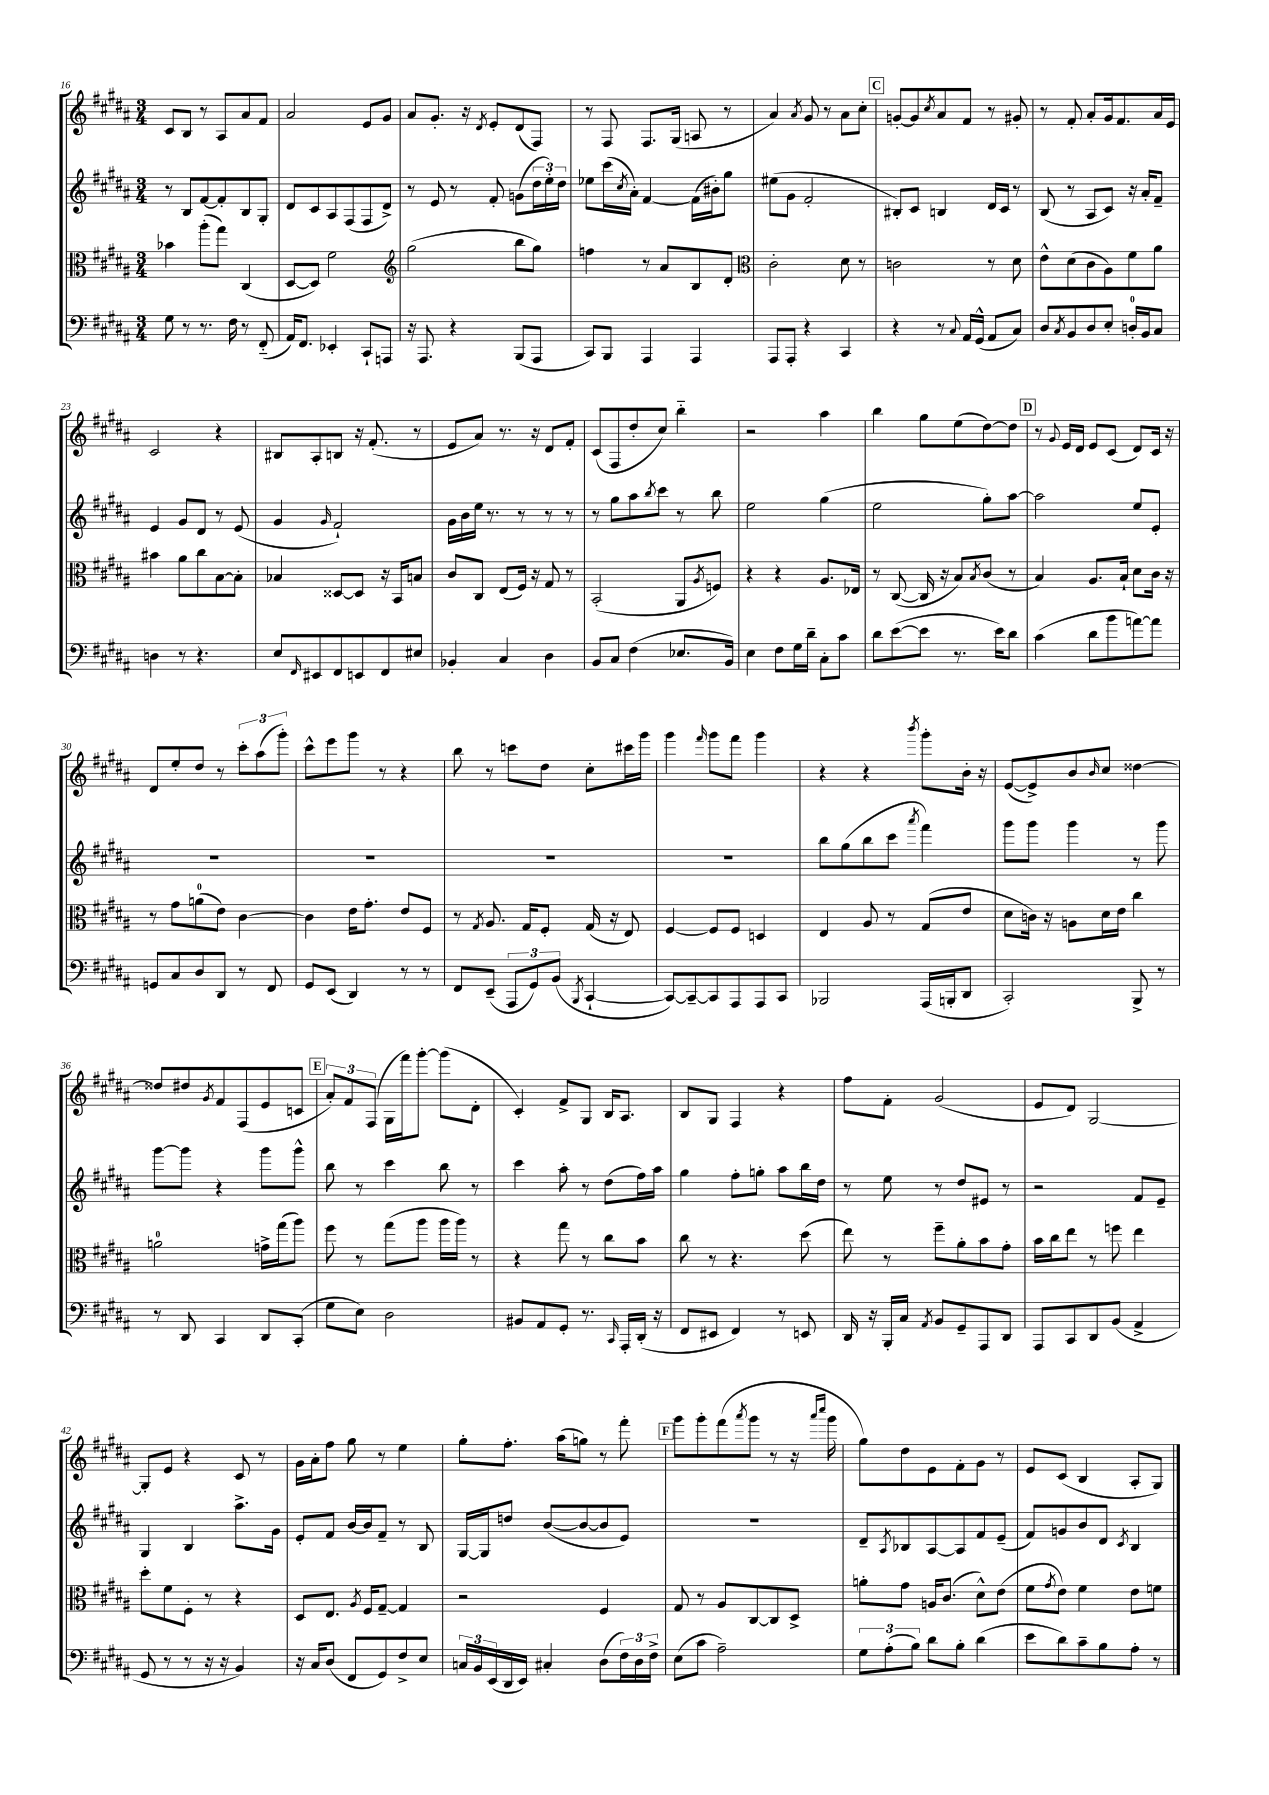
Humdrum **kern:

**kern	**kern	**kern	**kern
*staff4	*staff3	*staff2	*staff1
*clefF4	*clefC3	*clefG2	*clefG2
*k[f#c#g#d#a#]	*k[f#c#g#d#a#]	*k[f#c#g#d#a#]	*k[f#c#g#d#a#]
*M3/4	*M3/4	*M3/4	*M3/4
8G#	4b-	8r	8c#
8r	.	8B	8B
8.r	(8aa#'	[8f#	8r
.	8gg#)	8f#']	8A#
16F#	.	.	.
8r	(4C#	8B	8a#
(8FF#'~	.	8G#'	8f#
=	=	=	=
16AA#)	[8D#	8d#	2a#
8.FF#	.	.	.
.	8D#])	8c#	.
4EE-'	2f#	8A#	.
.	.	(8F#	.
8CC#`	.	8F#	8e
8AAA	.	8d#^)	8g#
=	=	=	=
*	*clefG2	*	*
16r	(2gg#	8r	8a#
8.AAA#	.	.	.
.	.	8e	8.g#'
4r	.	8r	.
.	.	.	16r
.	.	.	8qd#
.	.	8f#'	8e'
(8BBB	8bb	(8g	(8d#
8AAA#	8gg#)	24dd#	8F#)
.	.	24ee')	.
.	.	24dd#	.
=	=	=	=
8CC#)	4ff	8ee-	8r
8BBB	.	(16ccc#	8F#
.	.	8qcc#	.
.	.	16a#')	.
4AAA#	8r	[4f#	8.F#
.	8a#	.	.
.	.	.	(16G#
4AAA#	8B	(16f#]	8A
.	.	16b#')	.
.	8d#'	8gg#	8r
=	=	=	=
*	*clefC3	*	*
8AAA#	2c#'	(8ee#	4a#)
8AAA#'	.	8g#	.
.	.	.	8qa#
4r	.	2f#'	8g#
.	.	.	8r
4CC#	8d#	.	8a#
.	8r	.	8cc#'
=	=	=	=
4r	2c	8B#')	[8g'
.	.	8c#	8g]
.	.	.	8qcc#
8r	.	4B	8a#
8qqC#	.	.	.
16AA#	.	.	8f#
(16GG#^^	.	.	.
8AA#	8r	16d#	8r
.	.	16c#	.
8C#)	8d#	8r	8g#'
=	=	=	=
8D#	8e^^	(8B	8r
8qC#	.	.	.
8BB	(8d#	8r	8f#'
8D#	8c#	8A#	8a#'
8E'	8A#)	8c#)	16g#
.	.	.	8.f#
16D'	8f#	16r	.
16BB	.	16a#'	.
8C#	8a#	8f#~	16a#
.	.	.	16e
=	=	=	=
4D	4b#	4e	2c#
8r	8a#	8g#	.
4.r	8cc#	8d#	.
.	[8B	8r	4r
.	8B']	(8e	.
=	=	=	=
8E	4B-	4g#	8B#
16qqFF#	.	.	.
8EE#	.	.	8A#'
.	.	16qqg#	.
8FF#	[8D##	2f#`)	8B
8EE	8D##]	.	16r
.	.	.	(8.f#'
8FF#	16r	.	.
.	16BB	.	.
8E#	8B	.	8r
=	=	=	=
4BB-'	8c#	16g#	8e
.	.	16b	.
.	8C#	16ee	8a#)
.	.	8.r	.
4C#	(8E	.	8.r
.	16F#)	8r	.
.	16r	.	16r
4D#	8G#	8r	8d#
.	8r	8r	8f#'
=	=	=	=
8BB	(2BB'	8r	(8c#
8C#	.	8gg#	8F#
(4F#	.	8aa#	8dd#'
.	.	8qbb	.
.	.	8ccc#	8cc#)
8.E-	8AA#	8r	4bb'~
.	8qA#	.	.
.	8F)	8bb	.
16BB)	.	.	.
=	=	=	=
4E	4r	2ee	2r
8F#	4r	.	.
16G#	.	.	.
16d#~	.	.	.
8C#'	8.A#	(4gg#	4aa#
8c#	.	.	.
.	16E-	.	.
=	=	=	=
8d#	8r	2ee	4bb
([8e	([8C#	.	.
8e]	16C#]	.	8gg#
.	16r	.	.
8.r	8B)	.	(8ee
.	8qB	.	.
.	(8c#	8gg#')	[8dd#)
16e)	.	.	.
8d#	8r	[8aa#	8dd#]
=	=	=	=
(4c#	4B)	2aa#]	8r
.	.	.	8qqg#
.	.	.	16e
.	.	.	16d#
8d#	8.A#	.	8e
8b	.	.	(8c#
.	16B`	.	.
[8a)	8d#	8ee	8d#)
8a]	16c#	8e'	16c#
.	16r	.	16r
=	=	=	=
8GG	8r	2.r	8d#
8C#	8g#	.	8ee'
8D#	(8a	.	8dd#
8DD#	8e)	.	8r
8r	[4c#	.	12ccc#'
.	.	.	(12aa#
8FF#	.	.	.
.	.	.	12ggg#')
=	=	=	=
8GG#	4c#]	2.r	8ccc#^^
(8EE	.	.	8eee
4DD#)	16e	.	8ggg#
.	8.g#'	.	.
.	.	.	8r
8r	8e	.	4r
8r	8F#	.	.
=	=	=	=
8FF#	8r	2.r	8bb
.	8qG#	.	.
(8EE~	8.A#	.	8r
12AAA#	.	.	8ccc
.	16G#	.	.
12GG#)	.	.	.
.	8F#'	.	8dd#
(12BB	.	.	.
8qBBB	.	.	.
[4CC#`	(16G#	.	8cc#'
.	16r	.	.
.	8E)	.	16ccc#
.	.	.	16ggg#
=	=	=	=
8CC#_)	[4F#	2.r	4ggg#
8CC#~_	.	.	.
.	.	.	16qqfff#
8CC#]	8F#]	.	8ggg#
8AAA#	8F#	.	8fff#
8AAA#	4D	.	4ggg#
8CC#	.	.	.
=	=	=	=
2BBB-	4E	8bb	4r
.	.	(8gg#	.
.	8A#	8bb	4r
.	8r	8ccc#	.
.	.	8qaaa#	8qbbb
(16AAA#	(8G#	4fff#)	8ggg#'
16BBB'	.	.	.
8DD#	8e	.	16b'
.	.	.	16r
=	=	=	=
2CC#')	8d#	8ggg#	([8e
.	16c)	8ggg#	8e^])
.	16r	.	.
.	8A	4ggg#	8b
.	.	.	16qqb
.	16d#	.	8cc#
.	16e	.	.
8BBB^	4cc#	8r	[4dd##
8r	.	8ggg#	.
=	=	=	=
8r	2a	[8ggg#	8dd##]
8DD#	.	8ggg#]	8dd#
.	.	.	8qg#
4CC#	.	4r	8f#
.	.	.	(8F#
8DD#	16g^	8ggg#	8e
.	(16gg#	.	.
(8CC#'	8aa#)	8ggg#^^	8c
=	=	=	=
8G#	8ff#	8bb	12a#')
.	.	.	12f#
8E)	8r	8r	.
.	.	.	(12F#
2D#	(8gg#	4ccc#	16G#
.	.	.	16fff#)
.	8aa#	.	[8ggg#'
.	16aa#	8bb	(8ggg#]
.	16aa#)	.	.
.	8r	8r	8d#'
=	=	=	=
8BB#	4r	4ccc#	4c#')
8AA#	.	.	.
8GG#'	8gg#	8aa#'	8f#^
8.r	8r	8r	8G#
.	8cc#	(8dd#	16B
16qqCC#	.	.	.
16AAA#'	.	.	8.A#
(16DD#'	8b	16ff#)	.
16r	.	16aa#	.
=	=	=	=
8FF#	8cc#	4gg#	8B
8EE#	8r	.	8G#
4FF#)	4.r	8ff#'	4F#
.	.	8gg'	.
8r	.	8aa#	4r
8EE	(8dd#	16bb	.
.	.	16dd#	.
=	=	=	=
16DD#	8ee)	8r	8ff#
16r	.	.	.
16BBB'	8r	8ee	8f#'
16C#	.	.	.
8qAA#	.	.	.
8BB	8ff#~	8r	(2g#
8GG#~	8a#'	8dd#	.
8AAA#	8b	8e#	.
8DD#	8g#'	8r	.
=	=	=	=
8AAA#	16b	2r	8e
.	16cc#	.	.
8CC#	8ee	.	8d#)
8DD#	8r	.	[2G#
(8BB	8ff	.	.
4AA#^	4ee	8f#	.
.	.	8e~	.
=	=	=	=
8GG#	8dd#'	4G#	8G#']
8r	8f#	.	8e
8r	8F#'	4B	4r
16r	8r	.	.
16r	.	.	.
4BB)	4r	8.aa#^	8c#
.	.	.	8r
.	.	16g#	.
=	=	=	=
16r	8D#	8e'	16g#
16C#	.	.	16a#'
(8D#	8.E	8f#	8ff#
8FF#	.	[16b	8gg#
.	8qA#	.	.
.	16F#	16b]	.
8GG#)	[8G#~	8f#~	8r
8F#^	4G#]	8r	4ee
8E	.	8B	.
=	=	=	=
24C	2r	[16G#	8gg#'
24BB	.	.	.
.	.	16G#]	.
(24EE	.	.	.
16DD#	.	8dd	8.ff#'
16EE)	.	.	.
4C#'	.	([8b	.
.	.	.	(16aa#
.	.	8b_	8gg)
(8D#	4F#	8b]	8r
24F#)	.	8e)	8fff#'
24D#	.	.	.
24F#^	.	.	.
=	=	=	=
(8E	8G#	2.r	8ggg#
8c#	8r	.	8ggg#'
2A#~)	8A#	.	(8fff#
.	.	.	8qaaa#
.	[8C#	.	8ggg#
.	8C#]	.	8r
.	8D#^	.	16r
.	.	.	16qqaaa#
.	.	.	16qqcccc#
.	.	.	16ggg#
=	=	=	=
12G#	8a'	8d#~	8gg#)
(12A#'	.	.	.
.	.	8qA#	.
.	8g#	8B-	8dd#
12B)	.	.	.
8d#	16A	[8A#	8e
.	(8.c#	.	.
8B'	.	8A#]	8f#'
(4d#	8d#^^)	8f#	8g#
.	(8e	(8e~	8r
=	=	=	=
8e	8f#	8f#)	8e
.	8qg#	.	.
8d#)	8e)	8g	(8c#
8c#~	4f#	8b	4B
8B	.	8d#	.
.	.	8qc#	.
8A#'	8e	4B	8A#'
8r	8f	.	8G#)
==	==	==	==
*-	*-	*-	*-
